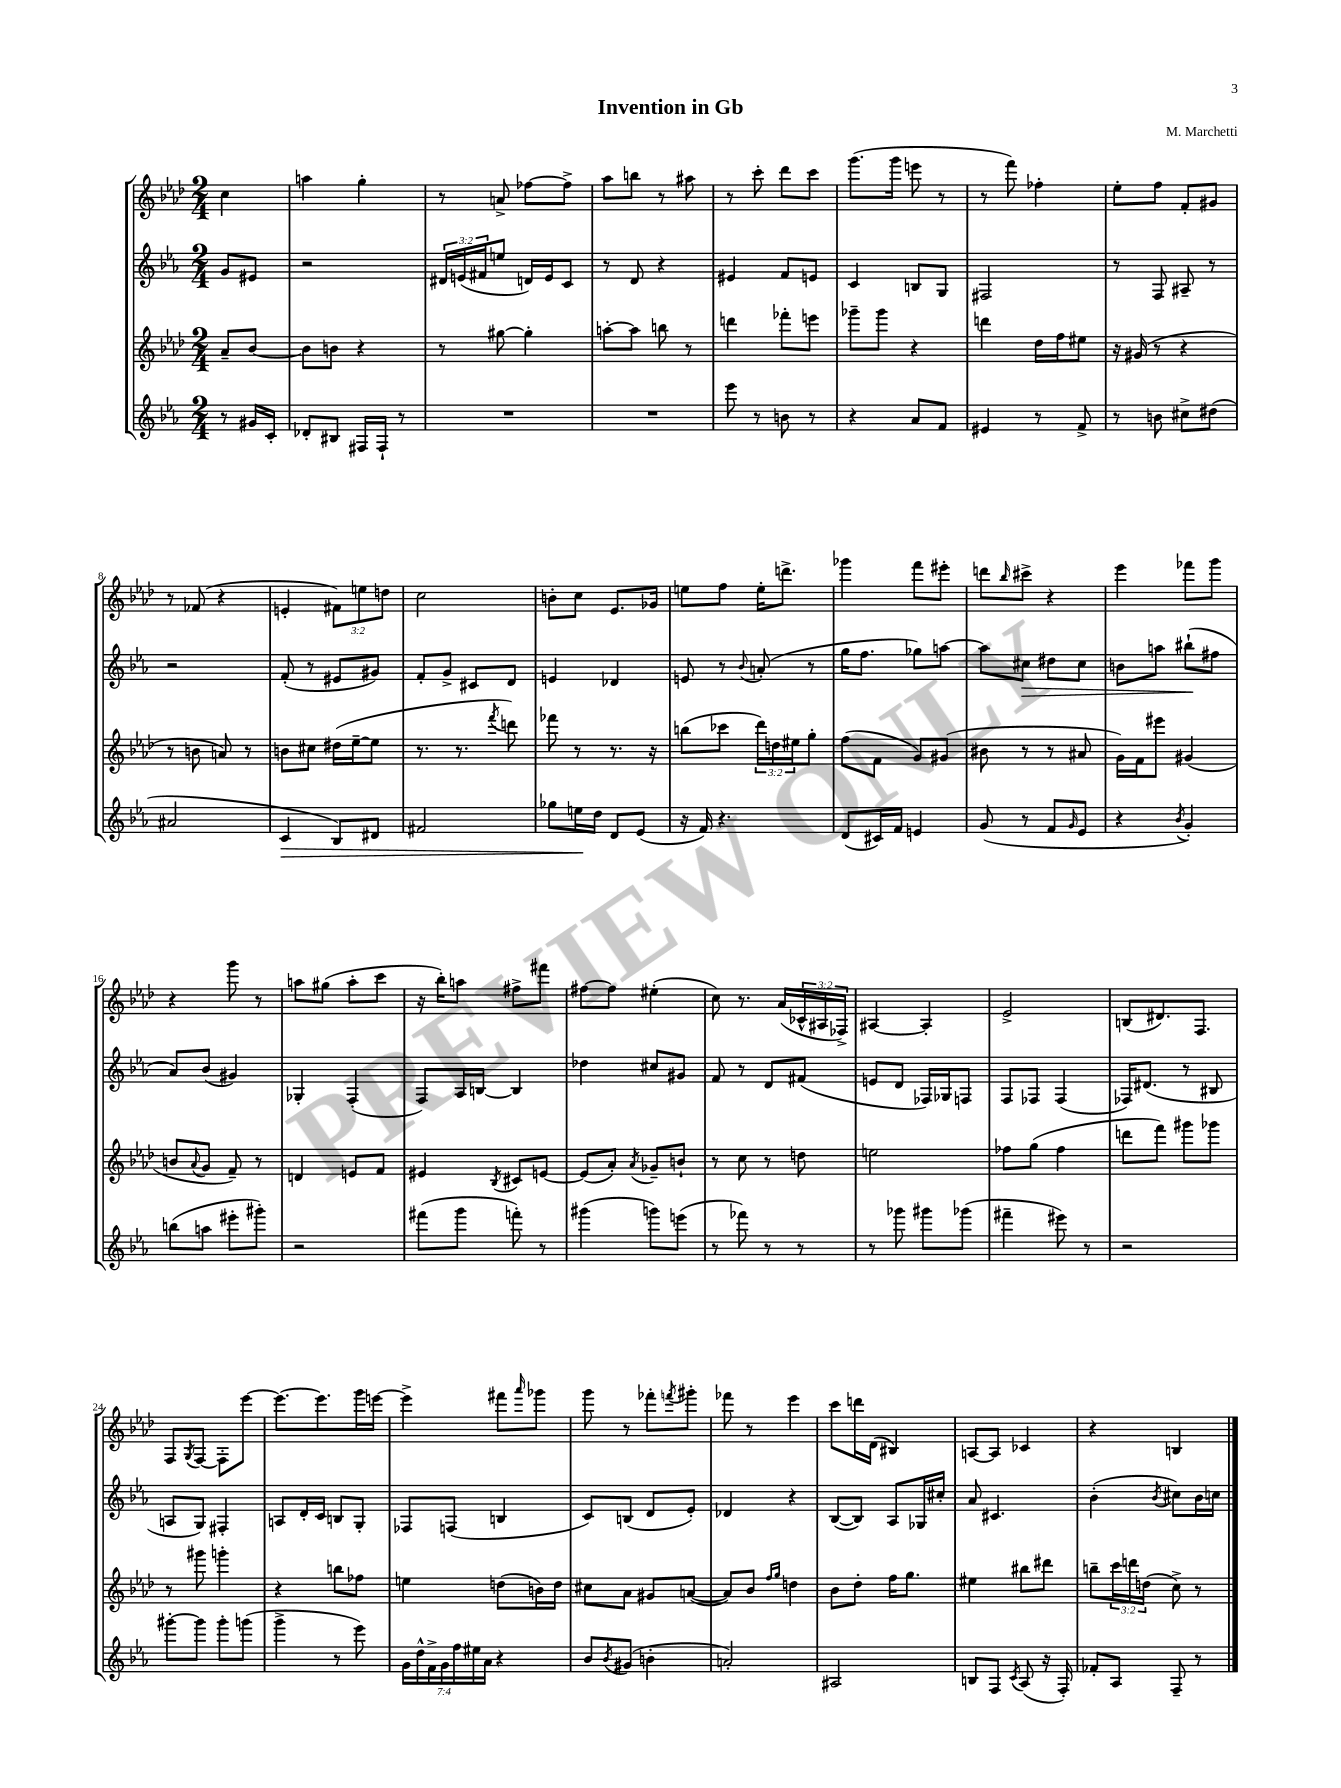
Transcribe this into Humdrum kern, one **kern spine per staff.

**kern	**kern	**kern	**kern
*staff4	*staff3	*staff2	*staff1
*clefG2	*clefG2	*clefG2	*clefG2
*k[b-e-a-]	*k[b-e-a-d-]	*k[b-e-a-]	*k[b-e-a-d-]
*M2/4	*M2/4	*M2/4	*M2/4
8r	8a-~	8g	4cc
16g#	[8b-	8e#	.
16c'	.	.	.
=	=	=	=
8d-'	8b-]	2r	4aa
8B#	8b	.	.
16F#	4r	.	4gg'
16F#`	.	.	.
8r	.	.	.
=	=	=	=
2r	8r	24d#	8r
.	.	(24e	.
.	.	24f#	.
.	[8gg#	8ee	8a^
.	4gg#']	16d)	[8ff-
.	.	16e	.
.	.	8c	8ff-^]
=	=	=	=
2r	[8aa'	8r	8aa-
.	8aa]	8d	8bb
.	8bb	4r	8r
.	8r	.	8aa#
=	=	=	=
8eee-	4ddd	4e#	8r
8r	.	.	8ccc'
8b	8fff-'	8f	8ddd-
8r	8eee	8e	8ccc
=	=	=	=
4r	8ggg-~	4c	(8.ggg
.	8ggg-	.	.
.	.	.	16ggg
8a-	4r	8B	8eee
8f	.	8G	8r
=	=	=	=
4e#	4ddd	2F#	8r
.	.	.	8fff)
8r	16dd-	.	4ff-'
.	16ff	.	.
8f^	8ee#	.	.
=	=	=	=
8r	16r	8r	8ee-'
.	(16g#	.	.
8b	8r	8F	8ff
8cc#^	4r	8A#~	8f'
(8dd#	.	8r	8g#
=	=	=	=
2a#	8r	2r	8r
.	8b	.	(8f-
.	8a)	.	4r
.	8r	.	.
=	=	=	=
4c	8b	(8f'	4e'
.	8cc#	8r	.
8B-)	(16dd#	8e#	12f#)
.	[16ee-~	.	.
.	.	.	12ee
8d#	8ee-]	8g#)	.
.	.	.	12dd
=	=	=	=
2f#	8.r	8f'	2cc
.	.	8g^	.
.	8.r	.	.
.	.	8c#	.
.	8qfff	.	.
.	8ddd)	8d	.
=	=	=	=
8gg-	8fff-	4e	8b'
16ee	8r	.	8cc
16dd	.	.	.
8d	8.r	4d-	8.e-
(8e-	.	.	.
.	16r	.	16g-
=	=	=	=
16r	(8bb	8e	8ee
16f)	.	.	.
4.r	8ccc-	8r	8ff
.	.	8qqb-	.
.	24ddd-)	(8a'	16ee'
.	24dd	.	.
.	.	.	8.ddd^
.	24ee#	.	.
.	8gg'	8r	.
=	=	=	=
(8d	(8ff	16gg	4ggg-
.	.	8.ff	.
16c#)	8f	.	.
16f	.	.	.
4e	8g)	8gg-)	8fff
.	(8g#	[8aa	8eee#'
=	=	=	=
(8g	8b#	8aa]	8ddd
.	.	.	16qqbb-
8r	8r	8cc#	8ccc#^
8f	8r	8dd#	4r
16qqg	.	.	.
8e-	8a#	8cc#	.
=	=	=	=
4r	16g)	8b	4eee-
.	16f	.	.
.	8eee#	8aa	.
8qb-	.	.	.
4g')	(4g#	(8bb#`	8fff-
.	.	8ff#	8ggg
=	=	=	=
(8bb	8b	8a-)	4r
.	8qqa-	.	.
8aa	8g	(8b-	.
8eee#'	8f~)	4g#)	8ggg
8ggg#')	8r	.	8r
=	=	=	=
2r	4d	4G-'	8aa
.	.	.	(8gg#
.	8e	(4F'	8aa'
.	8f	.	8ccc
=	=	=	=
(8fff#	4e#	8F)	16r
.	.	.	16bb-')
8ggg	.	16A-	8aa
.	.	[16B	.
.	8qB-	.	.
8fff')	8c#	4B]	8ff#^
8r	[8e	.	8fff#
=	=	=	=
(4ggg#	(8e]	4dd-	[8ff#
.	8a-')	.	8ff#]
.	8qa-	.	.
8ggg)	8g-~	8cc#	(4ee#'
(8eee	8b`	8g#	.
=	=	=	=
8r	8r	8f	8cc)
8fff-)	8cc	8r	8.r
8r	8r	8d	.
.	.	.	(16a-
8r	8dd	(8f#	24c-^^
.	.	.	24A#
.	.	.	24F-^)
=	=	=	=
8r	2ee	8e	[4A#
8ggg-	.	8d	.
8ggg#	.	16F-)	4A#']
.	.	16G-	.
(8ggg-	.	8F	.
=	=	=	=
4fff#~	8ff-	8F	2e-^
.	(8gg	8F-	.
8eee#)	4ff-	(4F-	.
8r	.	.	.
=	=	=	=
2r	8ddd	16F-)	(8B
.	.	(8.d#	.
.	8fff)	.	8.d#)
.	8ggg#	8r	.
.	.	.	8.F
.	8ggg-	8B#	.
=	=	=	=
[8ggg#'	8r	8A	8F
.	.	.	8qG
8ggg#]	8ggg#	8G)	[8F
8ggg#'	4ggg'	4F#'	8F']
(8ggg	.	.	[8eee-
=	=	=	=
4ggg^	4r	8A	8.eee-_
.	.	16d'	.
.	.	16c	8.eee-]
8r	8bb	8B	.
8eee-)	8ff-	8G'	16ggg
.	.	.	[16eee
=	=	=	=
28g	4ee	8F-	4eee^]
28dd^^	.	.	.
28f^	.	.	.
28g	.	.	.
.	.	(8F	.
28ff	.	.	.
28ee#	.	.	.
28a-	.	.	.
4r	(8dd	4B	8fff#
.	.	.	16qqaaa-
.	16b)	.	8ggg-
.	16dd	.	.
=	=	=	=
8b-	8cc#	8c)	8ggg
8qb-	.	.	.
(8g#	8a-	(8B	8r
4b'	8g#	8d	8fff-'
.	.	.	8qfff
.	([8a	8e-')	8ggg#'
=	=	=	=
2a')	8a])	4d-	8fff-
.	8b-	.	8r
.	16qqff	.	.
.	16qqgg	.	.
.	4dd	4r	4eee-
=	=	=	=
2A#	8b-	([8B-	8ccc
.	8dd-'	8B-])	16ddd
.	.	.	(16d-
.	16ff	8A-	4B#)
.	8.gg	.	.
.	.	16G-	.
.	.	16cc#'	.
=	=	=	=
8B	4ee#	8a-	[8A
8F	.	4.c#	8A]
8qc	.	.	.
(8A-	8bb#	.	4c-
16r	8ddd#	.	.
16F')	.	.	.
=	=	=	=
8f-'	8bb~	(4b-'	4r
8A-	24ccc	.	.
.	24ddd	.	.
.	(24dd	.	.
.	.	8qb-	.
8F~	8cc^)	8cc#)	4B
8r	8r	16b-	.
.	.	16cc	.
==	==	==	==
*-	*-	*-	*-
